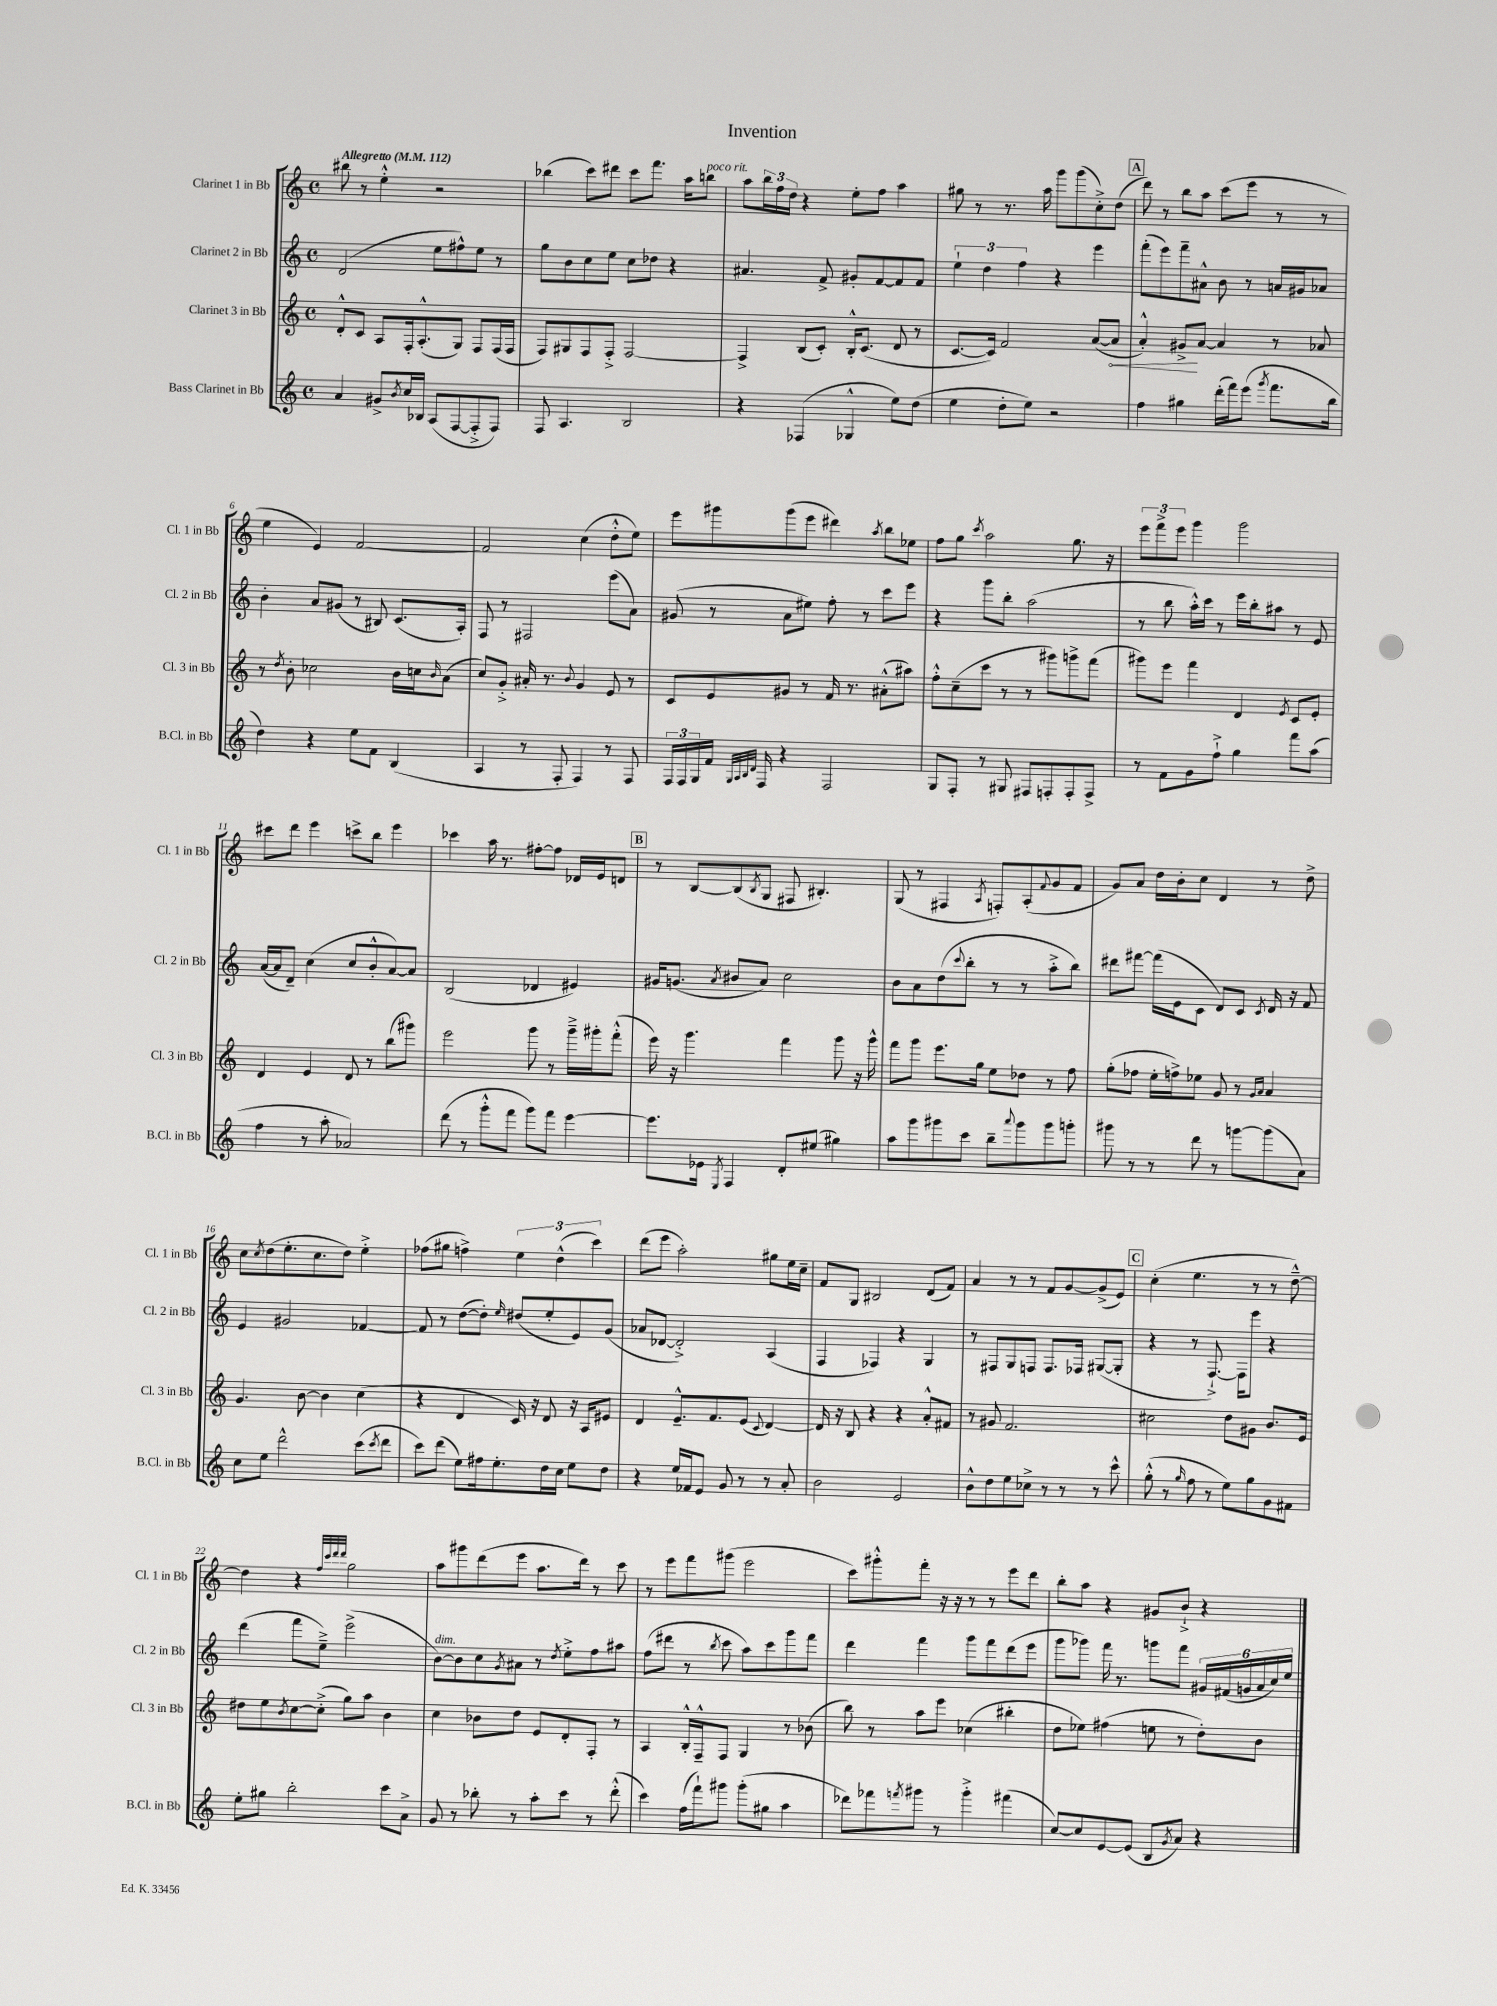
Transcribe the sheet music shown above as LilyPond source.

\header { title = "Invention" }
<<
\new StaffGroup <<
\new Staff = "s0" \with { instrumentName = "Clarinet 1 in Bb" shortInstrumentName = "Cl. 1 in Bb" } {
    \clef treble \key c \major \defaultTimeSignature \time 4/4 \tempo "Allegretto" 4 = 112
    bis''8 r8 e''4-.-^ r2 |
    bes''4( c'''8) dis'''8 c'''8 f'''8. a''16 b''8^\markup { \italic "poco rit." } |
    a''8 \tuplet 3/2 { b''16 f''16 d''16 } r4 e''8-. f''8 a''4 |
    gis''8 r8 r8. a''16 g'''8 g'''8( c''8-.->) d''8( |
    \mark \markup { \box "A" } d'''8) r8 b''8 a''8 c'''8( e'''8 r8 r8 |
    e''4 e'4) f'2~ |
    f'2 c''4( d''8-.-^ e''8) |
    e'''8 gis'''8 gis'''8( e'''8 dis'''4) \acciaccatura { a''8 } b''8 ees''8 |
    f''8 g''8 \acciaccatura { c'''8 } a''2 g''8. r16 |
    \tuplet 3/2 { e'''8 f'''8-> e'''8 } g'''4 g'''2 |
    cis'''8 d'''8 e'''4 c'''8-> b''8 e'''4 |
    ces'''4 a''16 r8. fis''8~-. fis''8 des'16 e'16 d'8 |
    \mark \markup { \box "B" } r8 b8~ b8( \acciaccatura { b8 } g8 fis8 bis4.-.) |
    g8( r8 fis4 \acciaccatura { a8 } f8-.) a8-.( \appoggiatura { f'8 } g'8 f'8 |
    g'8) a'8 d''16 b'16-. c''8 d'4 r8 d''8-> |
    c''8 \acciaccatura { c''8 } d''8( e''8.-. c''8. d''8) e''4-.-> |
    fes''8( gis''8 f''4->) \tuplet 3/2 { e''4 d''4-^( c'''4) } |
    d'''8( e'''8 a''2-.) gis''8 e''16 c''16-- |
    f'8 g8 bis2 d'8( f'8) |
    a'4 r8 r8 f'8 g'8~ g'8->( e'8) |
    \mark \markup { \box "C" } c''4-.( e''4. r8 r8 d''8~---^) |
    d''4 r4 \grace { f''32 c'''32 d'''32 d'''32 } g''2 |
    a''8 gis'''8 d'''8( e'''8 a''8. d'''16) r8 c'''8 |
    r8 e'''8 f'''8 gis'''8( e'''2 |
    c'''8) gis'''8-.-^ f'''8-. r16 r16 r8 r8 e'''8 d'''8 |
    b''8-. a''8 r4 gis'8 b'8-!-> r4 \bar "|." |
}
\new Staff = "s1" \with { instrumentName = "Clarinet 2 in Bb" shortInstrumentName = "Cl. 2 in Bb" } {
    \clef treble \key c \major \defaultTimeSignature \time 4/4
    d'2( e''8 fis''8-^) e''8 r8 |
    g''8 b'8 c''8 e''8 c''8 des''8 r4 |
    ais'4. f'8-> gis'8-. f'8~ f'8 f'8 |
    \tuplet 3/2 { e''4-! d''4 f''4 } r4 e'''4 |
    \mark \markup { \box "A" } f'''8-.( e'''8) f'''8-- ais'8-^ b'8 r8 a'16 gis'16 aes'8 |
    b'4-. a'8 gis'8( r8 bis8) c'8.( a16-.) |
    f8 r8 fis2 e'''8( a'8) |
    gis'8( r8 a'8 eis''8) f''8-. r8 c'''8 e'''8 |
    r4 g'''8 b''8-. a''2( |
    r8 b''8 a''16-.-^) c'''16 r8 e'''16 b''16-. ais''8 r8 e'8 |
    a'16~( a'16 d'8--) c''4( c''8 b'8-.-^ a'8~) a'8 |
    b2( des'4 eis'4) |
    \mark \markup { \box "B" } gis'16 g'8.( \acciaccatura { a'8 } bis'8 a'8) c''2 |
    b'8 a'8 d''8( \appoggiatura { c'''8 } b''8-. r8 r8 a''8-.-> b''8) |
    dis'''8 fis'''8~ fis'''16( e'16 c'8 d'8) c'8 \acciaccatura { c'8 } d'16 r16 f'8 |
    e'4 gis'2 fes'4~ |
    fes'8 r8 d''8~( d''8-.) \grace { e''16 } dis''8( e''8-. e'8) g'8( |
    aes'8 des'8~ des'2-.->) a4( |
    f4 fes4) r4 g4 |
    r8 fis8 g8 f8 f8. fes16 gis8~( gis8-. |
    \mark \markup { \box "C" } r4 r8 f8.~-!->) f16 e'''8 r4 |
    d'''4( f'''8 e''8--->) e'''2->( |
    b'8~^\markup { \italic "dim." }) b'8 c''8 \acciaccatura { g'8 } ais'8 r8 \acciaccatura { d''8 } e''8-.-> f''8 ais''8 |
    f''8( dis'''8 r8 \acciaccatura { b''8 } c'''8 a''8) c'''8 g'''8 f'''8 |
    d'''4 f'''4 g'''8 f'''8 d'''8( e'''8 |
    g'''8 ges'''8) f'''16 r8. g'''8 f'''8 \tuplet 6/4 { gis'16 fis'16( g'16 a'16 c''16) e''16 } \bar "|." |
}
\new Staff = "s2" \with { instrumentName = "Clarinet 3 in Bb" shortInstrumentName = "Cl. 3 in Bb" } {
    \clef treble \key c \major \defaultTimeSignature \time 4/4
    d'8-.-^ c'8 a8 f16-. a8.-.-^( g8) f8 f16( f16 |
    f8) gis8 f8 f8-.-> f2~ |
    f4-> b8( c'8-.) b16-.-^ c'8.( d'8 r8 |
    c'8.~ c'16) f'2 a'8~( \once \override Hairpin.circled-tip = ##t a'8\< |
    \mark \markup { \box "A" } a'4-.-^) gis'8->\! a'8~ a'4 r8 aes'8 |
    r8 \acciaccatura { d''8 } b'8-. ces''2 b'16 c''16 \grace { b'16 } a'8( |
    c''8) g'8-.-> ais'16-. r8. \appoggiatura { b'8 } g'4 e'8 r8 |
    c'8 e'8 gis'8 r8 f'16 r8. ais'8-.-^( ais''8) |
    f''8-.-^ c''8--( c'''8 r8 r8 gis'''8) g'''8-> f'''8( |
    gis'''8) e'''8 f'''4 d'4 \acciaccatura { e'8 } c'8 e'8-. |
    d'4 e'4 d'8 r8 b''8( gis'''8) |
    e'''2 g'''8 r8 g'''16---> gis'''16-. f'''8-.-^( |
    \mark \markup { \box "B" } e'''16) r16 g'''4. f'''4 g'''8 r16 g'''16-^ |
    f'''8 g'''8 e'''8. g''16 e''8 des''8 r8 f''8 |
    g''8-.( fes''8 e''16-. f''16->) ees''8 g'8 r8 \grace { g'16 a'16 } a'4 |
    g'4. b'8~ b'4 c''4( |
    r4 d'4 c'16) r16 d'8 r16 a16 eis'8 |
    d'4 e'8.---^ f'8. e'8( \appoggiatura { c'8 } d'4~) |
    d'16 r16 b8 r4 r4 a'8-.-^ fis'8 |
    r8 gis'8 f'2. |
    \mark \markup { \box "C" } cis''2 d''8 gis'8 b'8. e'16 |
    dis''8 e''8 \acciaccatura { b'8 } c''8~ c''8-.->( g''8) a''8 b'4 |
    c''4 bes'8 d''8 e'8 d'8-. f8-. r8 |
    a4 b16-.-^ f16---^ f8 g4 r8 bes'8( |
    b''8) r8 a''8 e'''8 ces''4( bis''4-. |
    d''8 ees''8) fis''4( e''8 r8 d''8-.) b'8 \bar "|." |
}
\new Staff = "s3" \with { instrumentName = "Bass Clarinet in Bb" shortInstrumentName = "B.Cl. in Bb" } {
    \clef treble \key c \major \defaultTimeSignature \time 4/4
    a'4 gis'8-> \acciaccatura { b'8 } c''16 bes16 a8( f8~ f8-.-> f8) |
    f8 a4. b2 |
    r4 fes4( ges4-^ e''8) d''8( |
    e''4 d''8-. e''8) r2 |
    \mark \markup { \box "A" } f''4 gis''4 d'''16-.( f'''16) e'''8( \acciaccatura { g'''8 } f'''8. b''16 |
    d''4) r4 e''8 f'8 b4( |
    a4 r8 f8-. f4) r8 f8 |
    \tuplet 3/2 { f16 f16 g16 } f'16 \grace { g32 a32 b32 d'32 } f16 r4 f2 |
    g8 f8-. r8 gis8 fis8 f8-. f8-. f8-> |
    r8 f'8 g'8 f''8-!-> g''4 f'''8 a''8( |
    f''4 r8 a''8-. aes'2) |
    d'''8( r8 g'''8-.-^ f'''8 g'''8) f'''8 e'''4~ |
    \mark \markup { \box "B" } e'''8. ees'16 \acciaccatura { e8 } f4 d'8-. eis''8( gis''4) |
    a''8 g'''8 gis'''8 c'''8 b''8-- \appoggiatura { a'''8 } gis'''8 gis'''8 g'''8-. |
    gis'''8 r8 r8 d'''8 r8 g'''8~ g'''8( a'8) |
    c''8 e''8 d'''2-^ c'''8( \acciaccatura { c'''8 } d'''8 |
    c'''8) d'''8( e''8) fis''16 e''8.-. d''16 c''16 e''8 d''8 |
    r4 e''16 fes'16 e'8 g'8 r8 r8 a'8-. |
    b'2 e'2 |
    b'8-^ d''8 e''8 ces''8-> r8 r8 r8 c'''8-^ |
    \mark \markup { \box "C" } g''8-.-^( r8 \grace { g''16 } f''8 r8 e''8) g''8 g'8 fis'8 |
    e''8-. gis''8 b''2-. c'''8 a'8-> |
    g'8 r8 bes''8-. r8 a''8-. c'''8 r8 d'''8-.-^( |
    c'''4) f''16( f'''16-!) gis'''8 gis'''8-.( gis''8 a''4 |
    des'''8) fes'''8 \acciaccatura { f'''8 } gis'''8 r8 gis'''4-.-> fis'''4( |
    c''8~) c''8 e'8~ e'8( b8 \acciaccatura { g'8 } a'8) r4 \bar "|." |
}
>>
>>
